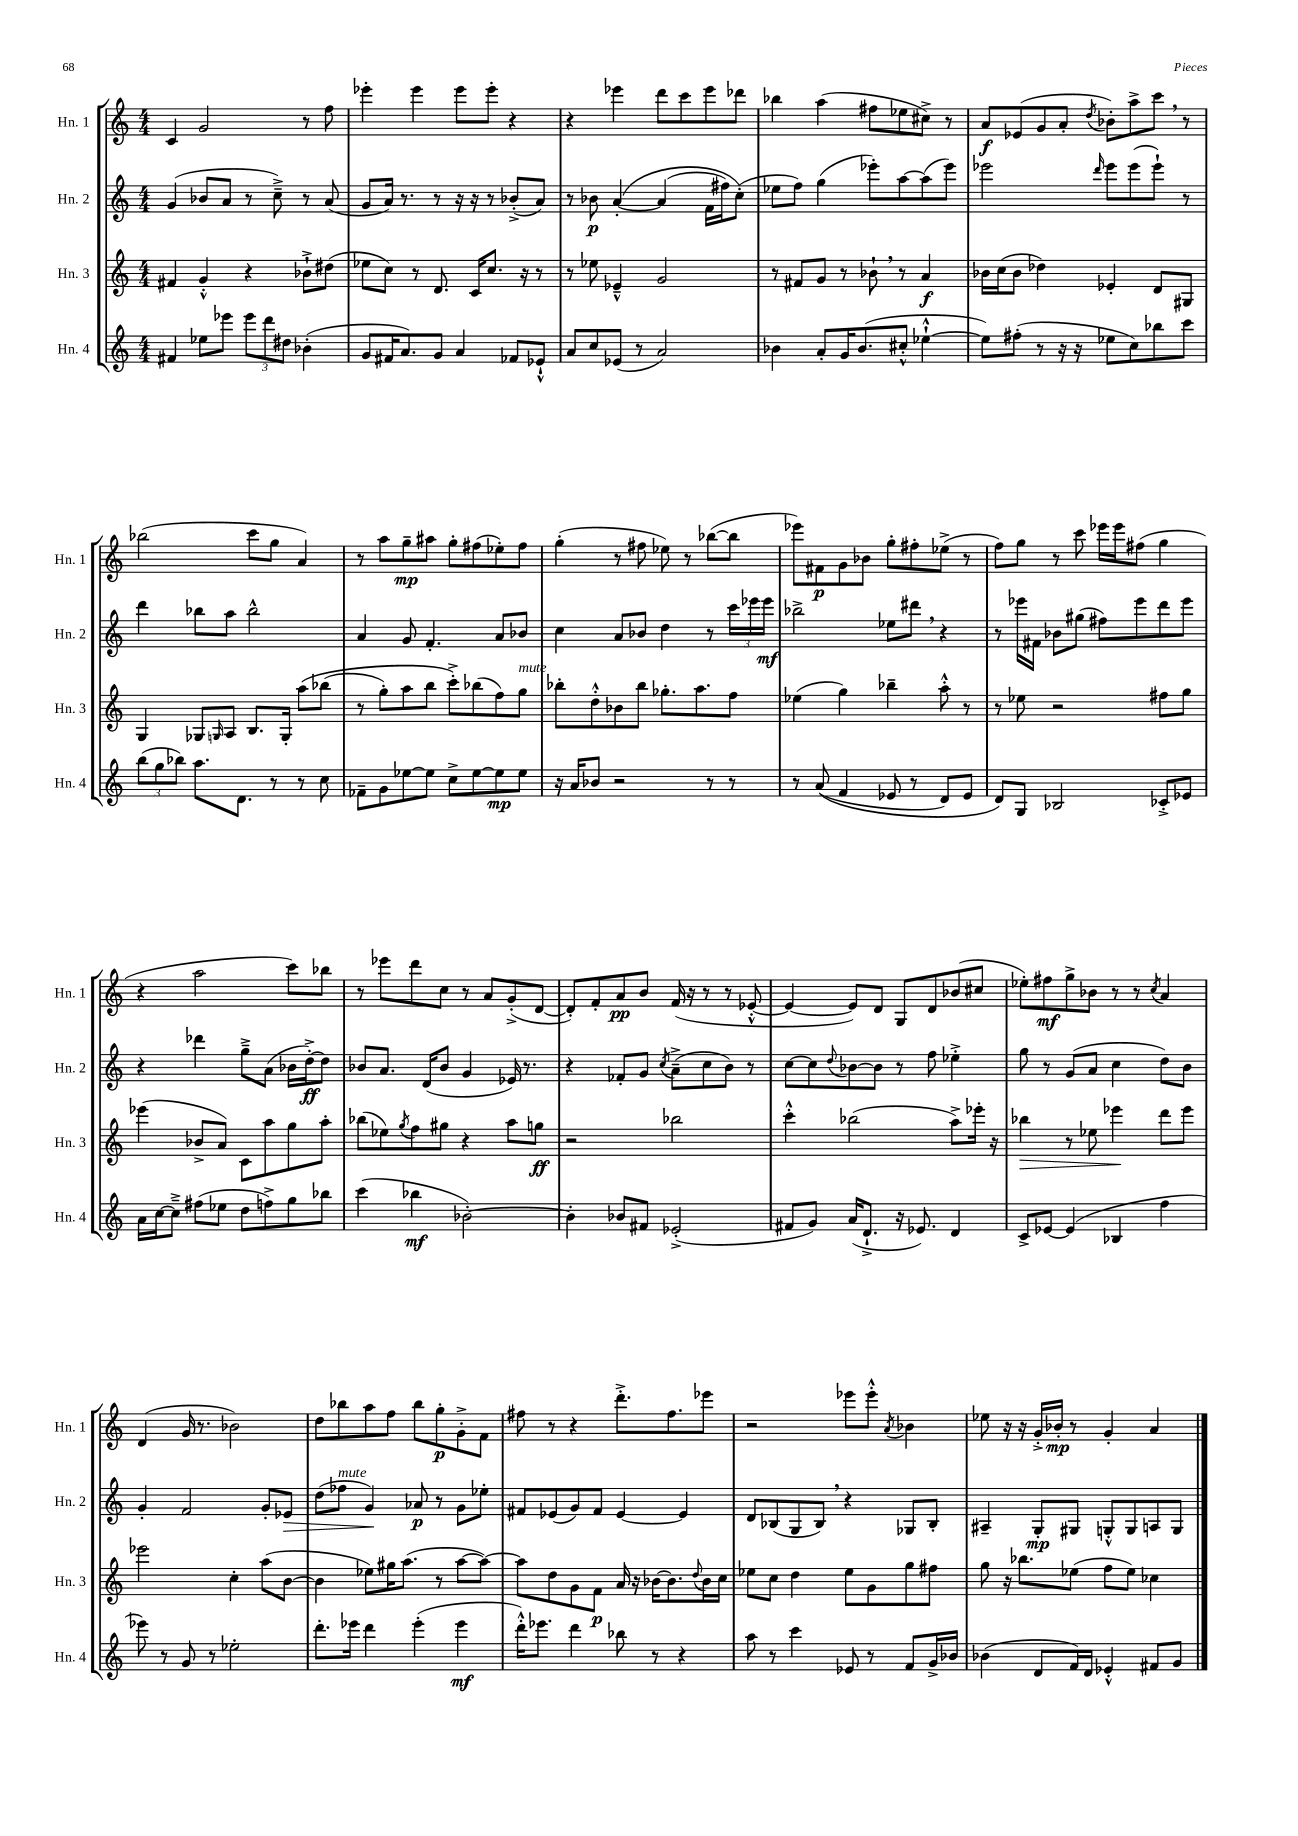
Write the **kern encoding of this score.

**kern	**kern	**kern	**kern
*staff4	*staff3	*staff2	*staff1
*clefG2	*clefG2	*clefG2	*clefG2
*k[]	*k[]	*k[]	*k[]
*M4/4	*M4/4	*M4/4	*M4/4
4f#	4f#	(4g	4c
8ee-	4g'^^	8b-	2g
8eee-	.	8a	.
12eee-	4r	8r	.
12ddd	.	.	.
.	.	8cc~^)	.
12dd#	.	.	.
(4b-'	8b-`^	8r	8r
.	(8dd#	(8a	8ff
=	=	=	=
8g	8ee-	8g	4eee-'
16f#	8cc)	16a)	.
8.a)	.	8.r	.
.	8r	.	4eee-
8g	8.d	8r	.
4a	.	16r	8eee-
.	16c	16r	.
.	8.cc	8r	8eee-'
8f-	.	(8b-'^	4r
.	16r	.	.
8e-`^^	8r	8a)	.
=	=	=	=
8a	8r	8r	4r
8cc	8ee-	8b-	.
(8e-	4e-~^^	&([4a'	4eee-
8r	.	.	.
2a)	2g	(4a]	8ddd
.	.	.	8ccc
.	.	16f	8eee-
.	.	16ff#)	.
.	.	(8cc'&)	8ddd-
=	=	=	=
4b-	8r	8ee-	4bb-
.	8f#	8ff)	.
8a'	8g	(4gg	(4aa
16g	8r	.	.
(8.b-	.	.	.
.	8b-`	8eee-')	8ff#
8cc#'^^	8r	[8aa	8ee-
[4ee-`^^	4a	(8aa]	8cc#^)
.	.	8eee-)	8r
=	=	=	=
8ee-])	16b-	2eee-	8a
.	(16cc	.	.
(8ff#'	8b-	.	(8e-
8r	4dd-)	.	8g
16r	.	.	8a'
16r	.	.	.
.	.	16qqddd	8qdd
8ee-	4e-'	8eee-	8b-')
8cc)	.	(8eee-	8aa^
8bb-	8d	8eee-`)	8ccc
8ccc	8G#	8r	8r
=	=	=	=
(12bb	4G	4ddd	(2bb-
12gg	.	.	.
12bb-)	.	.	.
8.aa	8G-	8bb-	.
.	16qqG	.	.
.	8A	8aa	.
8.d	.	.	.
.	8.B	2bb-^^	8ccc
8r	.	.	8gg
.	16G'	.	.
8r	&(8aa	.	4a)
8cc	(8bb-	.	.
=	=	=	=
8f-~	8r	4a	8r
8g	8gg')	.	8aa
[8ee-	8aa	8g	8gg~
8ee-]	8bb	4.f'	8aa#
8cc^	8ccc'^&)	.	8gg'
[8ee-	(8bb-	.	(8ff#
8ee-]	8ff)	8a	8ee-')
8ee-	8gg	8b-	8ff#
=	=	=	=
16r	8bb-'	4cc	(4gg'
16a	.	.	.
8b-	8dd'^^	.	.
2r	8b-	8a	8r
.	8bb-	8b-	8ff#
.	8.gg-'	4dd	8ee-)
.	.	.	8r
.	8.aa	.	.
8r	.	8r	([8bb-
8r	8ff	24ccc	8bb-]
.	.	24eee-	.
.	.	24eee-	.
=	=	=	=
8r	(4ee-	2bb-^	8eee-)
&((8a	.	.	8f#
4f	4gg)	.	8g
.	.	.	8b-
8e-	4bb-~	8ee-	8gg'
8r	.	8ddd#	8ff#'
8d)	8aa'^^	4r	(8ee-^
8e-	8r	.	8r
=	=	=	=
8d&)	8r	8r	8ff)
8G	8ee-	16eee-	8gg
.	.	16f#	.
2B-	2r	8b-	8r
.	.	(8gg#	8ccc
.	.	8ff#)	16eee-
.	.	.	16eee-
.	.	8eee-	(8ff#
8c-'^	8ff#	8ddd	4gg
8e-	8gg	8eee-	.
=	=	=	=
16a	(4eee-	4r	4r
[16cc	.	.	.
8cc~^]	.	.	.
(8ff#	8b-^	4ddd-	2aa
8ee-	8a)	.	.
8dd	8c	8gg~^	.
8ff^)	8aa	(8a	.
8gg	8gg	16b-	8ccc)
.	.	[16dd'^)	.
8bb-	8aa'	8dd]	8bb-
=	=	=	=
(4ccc	(8bb-	8b-	8r
.	8ee-)	8.a	8eee-
.	8qgg	.	.
4bb-	8ff	.	8ddd
.	.	(16d	.
.	8gg#	8b-	8cc
[2b-')	4r	4g	8r
.	.	.	8a
.	8aa	16e-)	(8g'^
.	.	8.r	.
.	8gg	.	[8d
=	=	=	=
4b-']	2r	4r	8d'])
.	.	.	8f'
8b-	.	8f-'	8a
8f#	.	8g	8b
.	.	8qcc	.
(2e-'^	2bb-	(8a~^	(16f
.	.	.	16r
.	.	8cc	8r
.	.	8b)	8r
.	.	8r	[8e-'^^
=	=	=	=
8f#	4ccc'^^	[8cc	4e-_
8g)	.	8cc]	.
.	.	8qqdd	.
(16a	(2bb-	[8b-	8e-])
8.d`^	.	.	.
.	.	8b-]	8d
16r	.	8r	8G
8.e-)	.	.	.
.	.	8ff	8d
4d	8aa^)	4ee-'^	(8b-
.	16eee-'	.	8cc#
.	16r	.	.
=	=	=	=
8c^	4bb-	8gg	8ee-')
[8e-	.	8r	8ff#
(4e-]	8r	(8g	8gg^
.	8ee-	8a	8b-
4B-	4eee-	4cc	8r
.	.	.	8r
.	.	.	8qcc
4ff	8ddd	8dd)	4a
.	8eee-	8b	.
=	=	=	=
8eee-)	2eee-	4g'	(4d
8r	.	.	.
8g	.	2f	16g
.	.	.	8.r
8r	.	.	.
2ee-'	4cc'	.	2b-)
.	(8aa	8g'	.
.	[8b	8e-	.
=	=	=	=
8.ddd'	4b]	(8dd	8dd
.	.	8ff-	8bb-
16eee-	.	.	.
4ddd	8ee-)	4g)	8aa
.	16gg#	.	8ff
.	(8.aa	.	.
(4eee-'	.	8a-	8bb-
.	8r	8r	8gg'
4eee-	[8aa	8g	8g'^
.	8aa_)	8ee-'	8f
=	=	=	=
16ddd'^^)	8aa]	8f#	8ff#
8.eee-	.	.	.
.	8dd	(8e-	8r
4ddd	8g	8g)	4r
.	8f	8f#	.
8bb-	16a	[4e-	8.ddd'^
.	16r	.	.
8r	[16b-	.	.
.	8.b-]	.	8.ff#
4r	.	4e-]	.
.	8qqdd	.	.
.	16b-	.	8eee-
.	16cc	.	.
=	=	=	=
8aa	8ee-	8d	2r
8r	8cc	(8B-	.
4ccc	4dd	8G	.
.	.	8B-)	.
8e-	8ee-	4r	8eee-
8r	8g	.	8eee-'^^
.	.	.	8qa
8f	8gg	8G-	4b-
16g^	8ff#	8B-'	.
16b-	.	.	.
=	=	=	=
(4b-	8gg	4A#~	8ee-
.	16r	.	16r
.	8.bb-	.	16r
8d	.	8G'	16g'^
.	.	.	16b-'
16f)	(8ee-	8G#	8r
16d	.	.	.
4e-'^^	8ff	8G'^^	4g'
.	8ee-)	8G	.
8f#	4cc-	8A	4a
8g	.	8G	.
==	==	==	==
*-	*-	*-	*-
